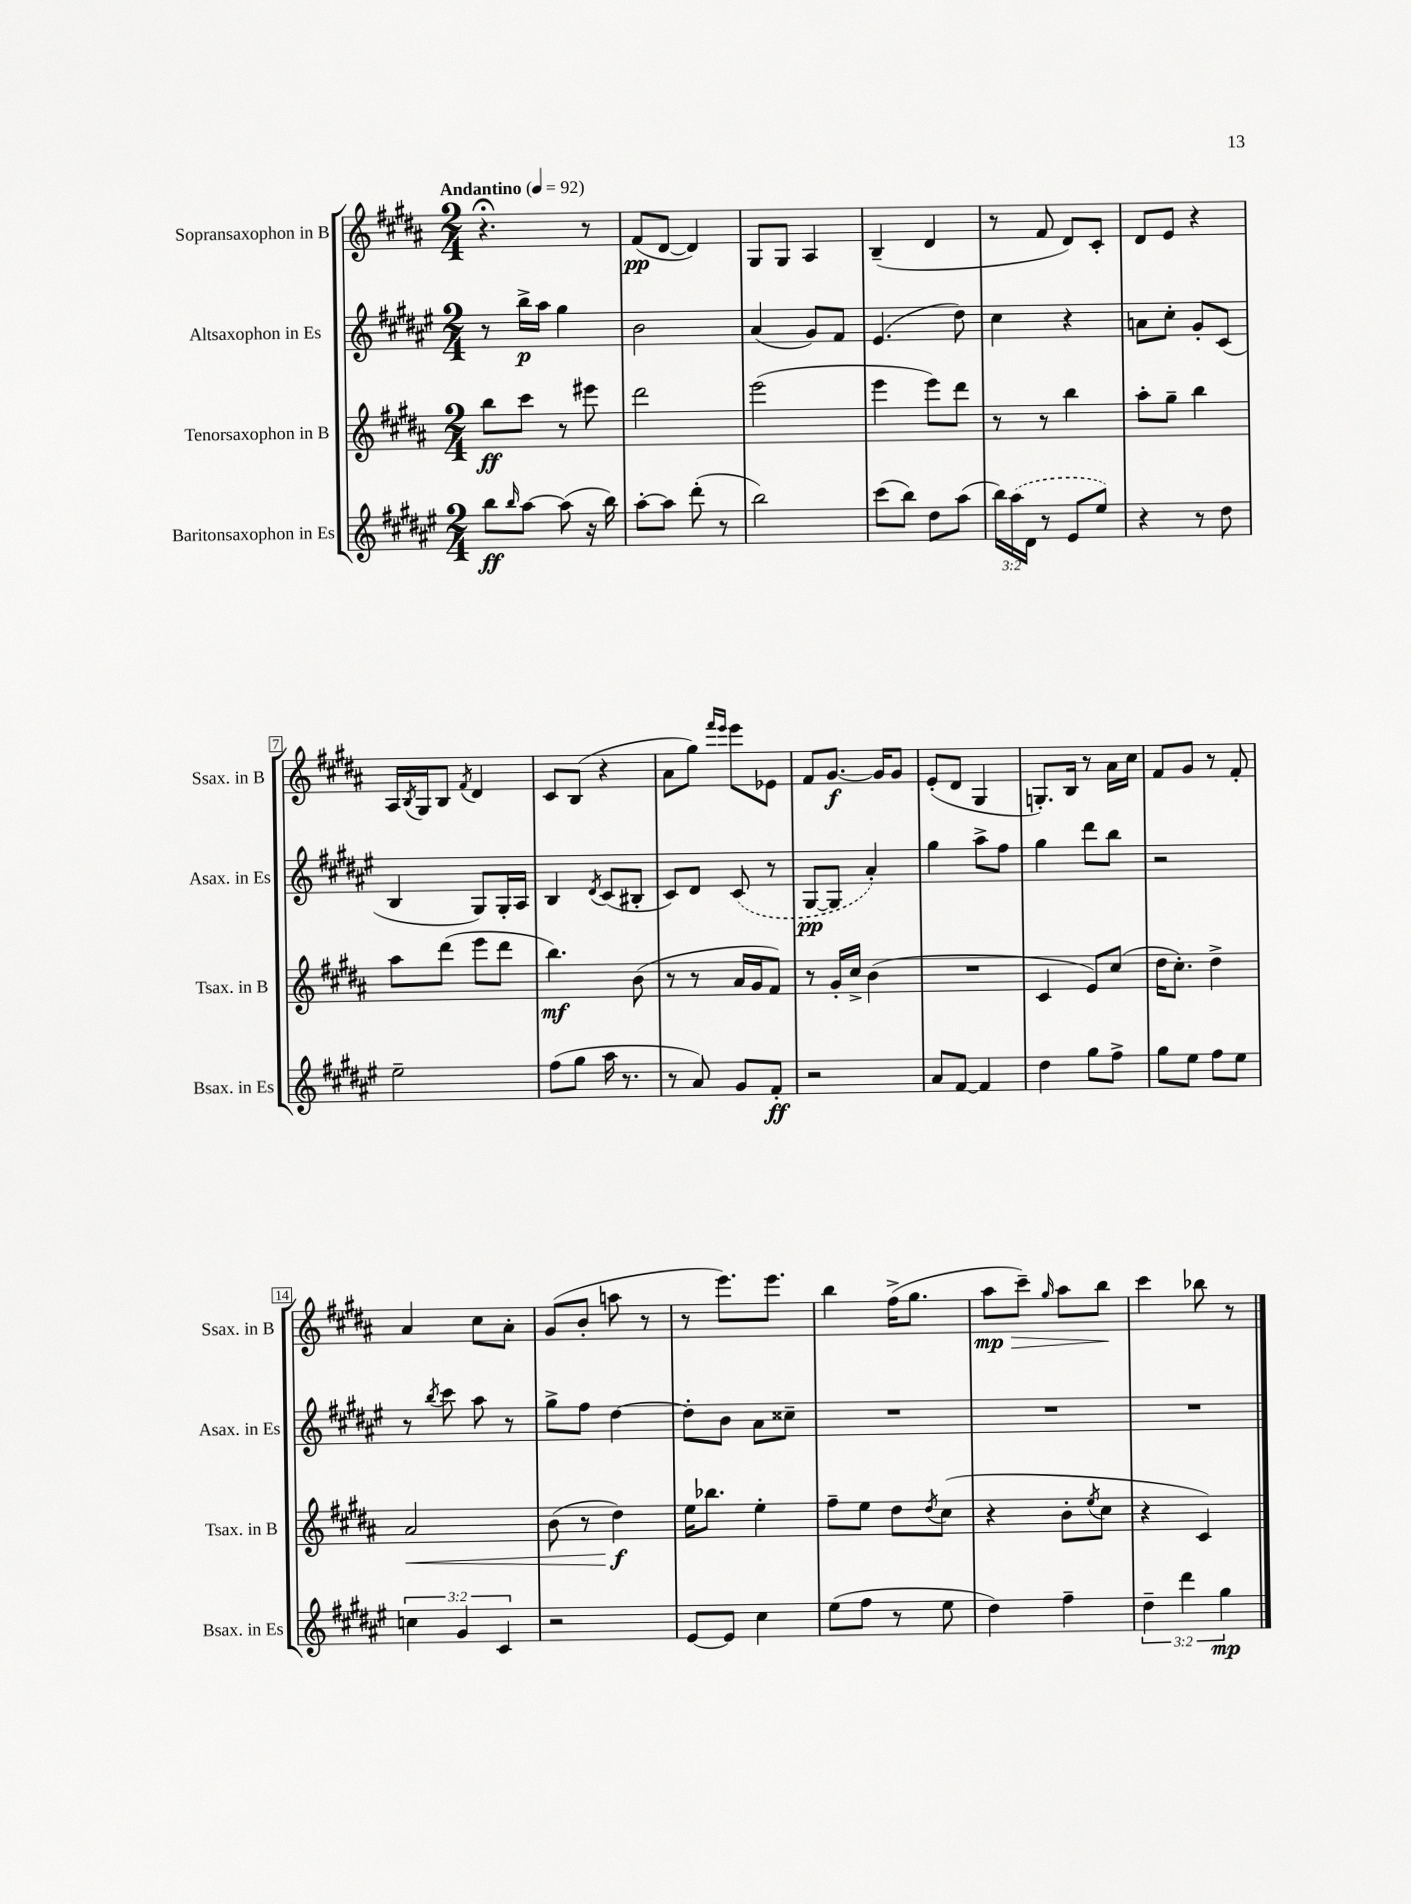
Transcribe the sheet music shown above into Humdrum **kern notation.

**kern	**dynam	**kern	**dynam	**kern	**dynam	**kern	**dynam
*part4	*part4	*part3	*part3	*part2	*part2	*part1	*part1
*staff4	*staff4	*staff3	*staff3	*staff2	*staff2	*staff1	*staff1
*I"Baritonsaxophon in Es	*	*I"Tenorsaxophon in B	*	*I"Altsaxophon in Es	*	*I"Sopransaxophon in B	*
*I'Bsax. in Es	*	*I'Tsax. in B	*	*I'Asax. in Es	*	*I'Ssax. in B	*
*clefG2	*	*clefG2	*	*clefG2	*	*clefG2	*
*k[f#c#g#d#a#e#]	*	*k[f#c#g#d#a#]	*	*k[f#c#g#d#a#e#]	*	*k[f#c#g#d#a#]	*
*M2/4	*	*M2/4	*	*M2/4	*	*M2/4	*
*MM92	*	*MM92	*	*MM92	*	*MM92	*
=1	=1	=1	=1	=1	=1	=1	=1
!	!	!	!	!	!	!LO:TX:a:B:t=Andantino	!
8bb\L	ff	8bb\L	ff	8r	.	4.r;<	.
16qqbb/	.	.	.	.	.	.	.
[8aa#\J	.	8ccc#\J	.	16bb^\LL	p	.	.
.	.	.	.	16aa#\JJ	.	.	.
(8aa#\]	.	8r	.	4gg#\	.	.	.
16r	.	8eee#X\	.	.	.	8r	.
16bb\)	.	.	.	.	.	.	.
=2	=2	=2	=2	=2	=2	=2	=2
[8aa#'\L	.	2ddd#\	.	2b\	.	(8f#/L	pp
8aa#\J]	.	.	.	.	.	[8d#/J	.
(8ddd#'\	.	.	.	.	.	4d#/])	.
8r	.	.	.	.	.	.	.
=3	=3	=3	=3	=3	=3	=3	=3
2bb\)	.	(2eee\	.	(4a#/	.	8G#/L	.
.	.	.	.	.	.	8G#/J	.
.	.	.	.	8g#/L)	.	4A#/	.
.	.	.	.	8f#/J	.	.	.
=4	=4	=4	=4	=4	=4	=4	=4
(8ccc#\L	.	4eee\	.	(4.e#/	.	(4B~/	.
8bb\J)	.	.	.	.	.	.	.
8dd#\L	.	8eee\L)	.	.	.	4d#/	.
(8aa#\J	.	8ddd#\J	.	8dd#\)	.	.	.
=5	=5	=5	=5	=5	=5	=5	=5
24bb\LL)	.	8r	.	4cc#\	.	8r	.
(24aa#\	.	.	.	.	.	.	.
24d#\JJ	.	.	.	.	.	.	.
8r	.	8r	.	.	.	8f#/	.
8e#/L	.	4bb\	.	4r	.	8d#/L)	.
8ee#/J)	.	.	.	.	.	8c#'/J	.
=6	=6	=6	=6	=6	=6	=6	=6
4r	.	8aa#'\L	.	8an\L	.	8d#/L	.
.	.	8gg#~\J	.	8cc#'\J	.	8e/J	.
8r	.	4bb\	.	8g#'/L	.	4r	.
8dd#\	.	.	.	(8c#/J	.	.	.
!!LO:LB:g=z
=7	=7	=7	=7	=7	=7	=7	=7
2ee#~\	.	8aa#\L	.	4B/	.	16A#/LL	.
.	.	.	.	.	.	8qB/	.
.	.	.	.	.	.	16G#/J	.
.	.	(8ddd#\J	.	.	.	8B/J	.
.	.	.	.	.	.	8qf#/	.
.	.	8eee\L	.	8G#/L)	.	4d#/	.
.	.	8ddd#\J	.	16G#'/L	.	.	.
.	.	.	.	16A#/JJ	.	.	.
=8	=8	=8	=8	=8	=8	=8	=8
(8ff#\L	.	4.bb\)	mf	4B/	.	8c#/L	.
8gg#\J	.	.	.	.	.	(8B/J	.
.	.	.	.	8qd#/	.	.	.
16aa#\	.	.	.	(8c#/L	.	4r	.
8.r	.	.	.	.	.	.	.
.	.	(8b\	.	8B#X'/J	.	.	.
=9	=9	=9	=9	=9	=9	=9	=9
8r	.	8r	.	8c#/L)	.	8a#\L	.
8a#/)	.	8r	.	8d#/J	.	8gg#\J)	.
.	.	.	.	.	.	16qqfff#/LL	.
.	.	.	.	.	.	16qqeee/JJ	.
8g#/L	.	16a#/LL	.	(8c#/	.	8eee\L	.
.	.	16g#/J	.	.	.	.	.
8f#'/J	ff	8f#/J)	.	8r	.	8e-X\J	.
=10	=10	=10	=10	=10	=10	=10	=10
2r	.	8r	.	[8G#/L	pp	8f#/L	.
.	.	16g#'/LL	.	8G#/J]	.	[8.g#/J	f
.	.	16cc#^/JJ	.	.	.	.	.
.	.	(4b\	.	4a#'/)	.	.	.
.	.	.	.	.	.	16g#/KL]	.
.	.	.	.	.	.	8g#/J	.
=11	=11	=11	=11	=11	=11	=11	=11
8a#/L	.	2r	.	4gg#\	.	(8e'/L	.
[8f#/J	.	.	.	.	.	8d#/J	.
4f#/]	.	.	.	8aa#^\L	.	4G#/	.
.	.	.	.	8ff#\J	.	.	.
=12	=12	=12	=12	=12	=12	=12	=12
4dd#\	.	4c#/	.	4gg#\	.	8.Gn'/L)	.
.	.	.	.	.	.	16B/Jk	.
8gg#\L	.	8e/L)	.	8ddd#\L	.	8r	.
8ff#^\J	.	(8cc#/J	.	8bb\J	.	16a#\LL	.
.	.	.	.	.	.	16cc#\JJ	.
=13	=13	=13	=13	=13	=13	=13	=13
8gg#\L	.	16dd#\KL	.	2r	.	8f#/L	.
.	.	8.cc#'\J)	.	.	.	.	.
8ee#\J	.	.	.	.	.	8g#/J	.
8ff#\L	.	4dd#^\	.	.	.	8r	.
8ee#\J	.	.	.	.	.	8f#'/	.
!!LO:LB:g=z
=14	=14	=14	=14	=14	=14	=14	=14
!	!	!	!LO:HP:b	!	!	!	!
6ccn\	.	2a#/	<	8r	.	4a#/	.
.	.	.	.	8qbb/	.	.	.
.	.	.	.	8ccc#\	.	.	.
6g#/	.	.	.	.	.	.	.
.	.	.	.	8aa#\	.	8cc#\L	.
6c#/	.	.	.	.	.	.	.
.	.	.	.	8r	.	8a#'\J	.
=15	=15	=15	=15	=15	=15	=15	=15
2r	.	(8b\	.	8gg#^\L	.	(8g#/L	.
.	.	8r	.	8ff#\J	.	8b'/J	.
.	.	4dd#\)	f	[4dd#\	.	8aan\	.
.	.	.	.	.	.	8r	.
.	.	.	[	.	.	.	.
=16	=16	=16	=16	=16	=16	=16	=16
[8e#/L	.	16ee\KL	.	8dd#'\L]	.	8r	.
.	.	8.bb-X\J	.	.	.	.	.
8e#/J]	.	.	.	8b\J	.	8.eee\L)	.
4cc#\	.	4ee'\	.	8a#\L	.	.	.
.	.	.	.	.	.	8.eee\J	.
.	.	.	.	8cc##X~\J	.	.	.
=17	=17	=17	=17	=17	=17	=17	=17
(8ee#\L	.	8ff#~\L	.	2r	.	4bb\	.
8ff#\J	.	8ee\J	.	.	.	.	.
8r	.	8dd#\L	.	.	.	(16ff#^\KL	.
.	.	.	.	.	.	8.gg#\J	.
.	.	8qdd#/	.	.	.	.	.
8ee#\	.	(8cc#\J	.	.	.	.	.
=18	=18	=18	=18	=18	=18	=18	=18
!	!	!	!	!	!	!	!LO:HP:b
4dd#\)	.	4r	.	2r	.	8aa#\L	> mp
.	.	.	.	.	.	8ccc#~\J)	.
.	.	.	.	.	.	16qqgg#/	.
4ff#~\	.	8b'\L	.	.	.	8aa#\L	.
.	.	8qee/	.	.	.	.	.
.	.	8cc#\J	.	.	.	8bb\J	.
.	.	.	.	.	.	.	]
=19	=19	=19	=19	=19	=19	=19	=19
6dd#~\	.	4r	.	2r	.	4ccc#\	.
6ddd#\	.	.	.	.	.	.	.
.	.	4c#/)	.	.	.	8bb-X\	.
6gg#\	mp	.	.	.	.	.	.
.	.	.	.	.	.	8r	.
==	==	==	==	==	==	==	==
*-	*-	*-	*-	*-	*-	*-	*-
